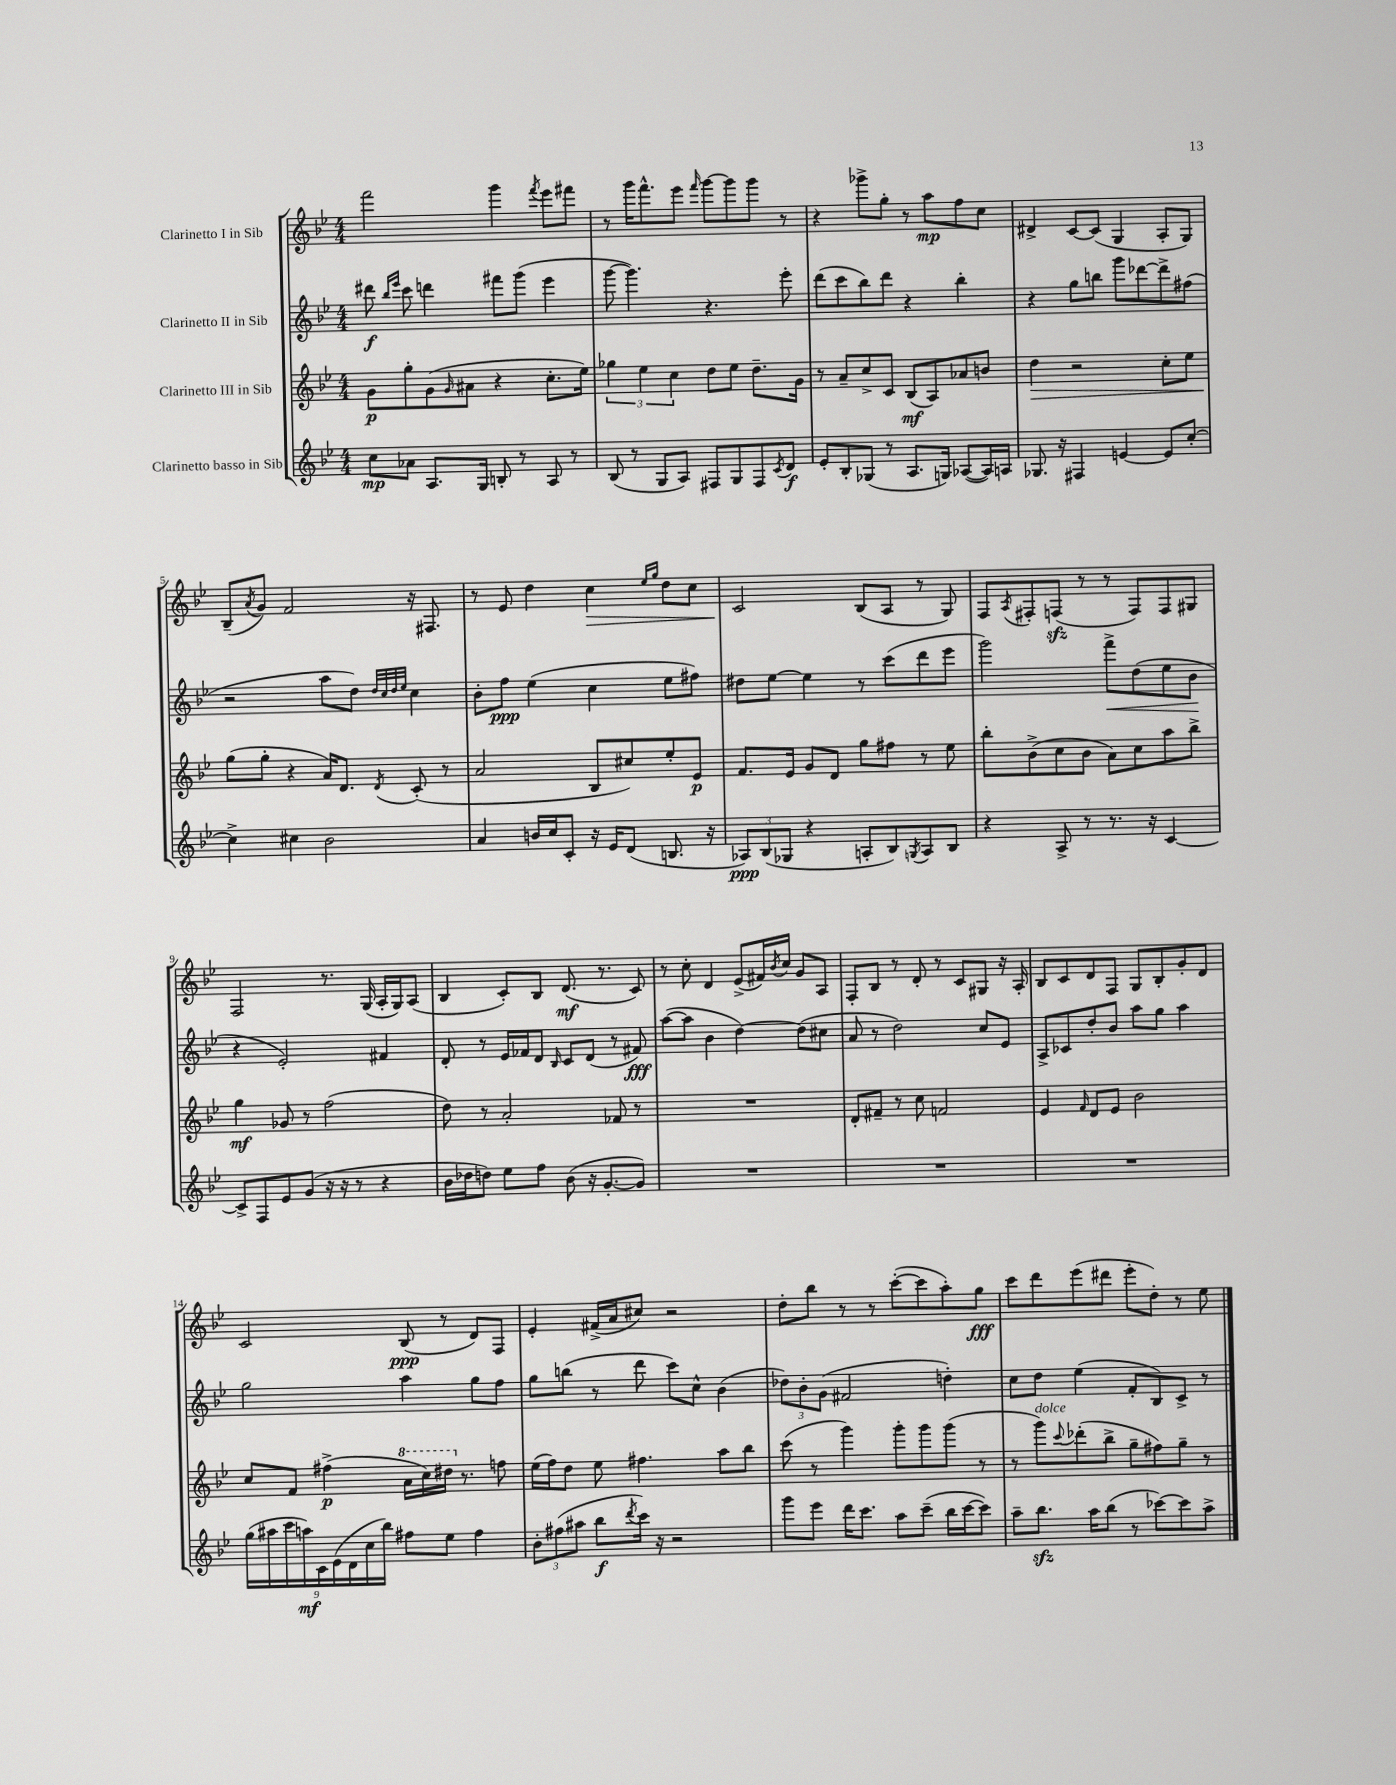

**kern	**kern	**kern	**kern
*staff4	*staff3	*staff2	*staff1
*clefG2	*clefG2	*clefG2	*clefG2
*k[b-e-]	*k[b-e-]	*k[b-e-]	*k[b-e-]
*M4/4	*M4/4	*M4/4	*M4/4
8cc\L	8g\L	8ddd#\	2fff\
.	.	16qqbb-/LL	.
.	.	16qqeee-/JJ	.
8a-\J	8gg'\	8ccc\	.
8.A/L	(8g\	4ddd\	.
.	16qqg/	.	.
.	8a#\J	.	.
16G/Jk	.	.	.
8B'/	4r	8fff#\L	4ggg\
8r	.	(8ggg\J	.
.	.	.	8qfff/
8A/	8.cc'\L	4eee-\	8eee-\L
8r	.	.	8fff#\J
.	16ee-\Jk)	.	.
=	=	=	=
(8B-/	6gg-\	[8ggg\	8r
8r	.	4.ggg\])	16ggg\LK
.	6ee-\	.	.
.	.	.	8.fff^^\
8G/L	.	.	.
.	6cc\	.	.
8A/J)	.	.	8eee-\J
.	.	.	16qqfff/
8F#/L	8dd\L	4.r	[8ggg\L
8G/	8ee-\J	.	8ggg\]
8F#/	8.dd~\L	.	8ggg\J
8qc/	.	.	.
8d/J	.	8eee-'\	8r
.	16g\Jk	.	.
=	=	=	=
8e-'/L	8r	(8ddd\L	4r
8B-'/	8a~/L	8ccc\	.
(8G-/J	8cc^/	8bb-\)	8ggg-^\L
8r	8c/J	8ddd\J	8gg'\J
8.A/L	(8B-/L	4r	8r
.	8A/)	.	8aa\L
16G/Jk)	.	.	.
([8A-/L	8a-/	4bb-'\	8ff\
16A-/]L)	8b/J	.	8cc\J
16A/JJ	.	.	.
=	=	=	=
8.G-/	4dd\	4r	4d#^/
16r	.	.	.
4F#/	2r	8gg\L	[8c/L
.	.	8bb\J	(8c/]J
[4e/	.	8ggg\L	4G/
.	.	[8ddd-\	.
8e/]L	8cc'\L	8ddd-^\]	8A'/L
[8cc'/J	8ee-\J	(8ff#\J	8G/J)
=	=	=	=
4cc^\]	(8gg\L	2r	(8B-~/L
.	.	.	8qa/
.	8gg'\J	.	8g/J)
4cc#\	4r	.	2f/
2b-\	16a/LK)	8aa\L	.
.	8.d/J	.	.
.	.	8dd\J)	.
.	.	32qqdd/LLL	.
.	.	32qqcc/	.
.	.	32qqdd/	.
.	8qd/	32qqee-/JJJ	.
.	(8c'/	4cc\	16r
.	.	.	8.F#/
.	8r	.	.
=	=	=	=
4a/	2a/	8b-'\L	8r
.	.	8ff\J	8e-/
16b/LL	.	(4ee-\	4dd\
16cc/J	.	.	.
8c'/J	.	.	.
16r	8B-/L	4cc\	4cc\
16e-/LK	.	.	.
(8d/J	8cc#/)	.	.
.	.	.	16qqee-/LL
.	.	.	16qqgg/JJ
8.B/	8ee-'/	8ee-\L	8dd\L
.	8e-/J	8ff#\J)	8cc\J
16r	.	.	.
=	=	=	=
12A-/L)	8.f/L	8dd#\L	2c/
(12B-/	.	.	.
.	.	[8ee-\J	.
12G-/J	.	.	.
.	16e-/Jk	.	.
4r	8g/L	4ee-\]	.
.	8d/J	.	.
8A'/L	8gg\L	8r	(8B-/L
8B-/)	8ff#\J	(8ccc\L	8A/J
8qG/	.	.	.
8A/	8r	8ddd\	8r
8B-/J	8ee-\	8eee-\J	8G/)
=	=	=	=
4r	8bb-'\L	2ggg\)	8F/L
.	.	.	8qA/
.	(8b-^\	.	8F#'/
8A^/	8cc\	.	(8F/J
8r	8b-\J	.	8r
8.r	8a\L)	8fff^\L	8r
.	8cc\	(8dd\	8F/L)
16r	.	.	.
[4c/	8aa\	8ee-\	8F/
.	8bb-^\J	8b-\J	8G#/J
=	=	=	=
8c^/]L	4gg\	4r	2F/
8F/	.	.	.
8e-/	8g-/	2e-'/)	.
(8g/J	8r	.	.
16r	(2ff\	.	8.r
16r	.	.	.
8r	.	.	.
.	.	.	(16G/
4r	.	4f#/	16A'/LL
.	.	.	16G/J)
.	.	.	(8A/J
=	=	=	=
16b-\LL	8dd\)	8d'/	4B-/
16dd-\J	.	.	.
8dd\J)	8r	8r	.
8ee-\L	2a'/	16e-/LL	8c'/L)
.	.	16f-/J	.
8ff\J	.	8d/J	8B-/J
.	.	16qqB-/	.
(8b-\	.	8c/L	(8.d/
16r	.	(8d/J	.
[8.g'/L	.	.	8.r
.	8f-/	8r	.
8g/]J)	8r	8f#/)	8c/)
=	=	=	=
1r	1r	([8aa\L	8r
.	.	8aa\]J	8cc'\
.	.	4b-\	4d/
.	.	[4dd\)	(8e-^/L
.	.	.	16f#/L)
.	.	.	8qb-/
.	.	.	16cc/JJ
.	.	(8dd\]L	8g/L
.	.	8cc#\J	8A/J
=	=	=	=
1r	8d'/L	8a/	8F'/L
.	8f#~/J	8r	8B-/J
.	8r	2dd\)	8r
.	8cc\	.	8d'/
.	2f/	.	8r
.	.	.	8c/L
.	.	8cc/L	8G#/J
.	.	8e-/J	16r
.	.	.	16A'/
=	=	=	=
1r	4e-/	8A^/L	8B-/L
.	.	8c-/	8c/
.	16qqf/	.	.
.	8d/L	8dd'/	8d/
.	8e-/J	8b-/J	8F/J
.	2b-\	8aa\L	8G/L
.	.	8gg\J	8B-'/
.	.	4aa\	8g'/
.	.	.	8d/J
=	=	=	=
(18gg\LL	8cc/L	2gg\	2c/
18aa#\	.	.	.
18ccc\	.	.	.
.	8f/J	.	.
18aa\)	.	.	.
18c\	.	.	.
.	(4ff#^\	.	.
(18e-\	.	.	.
18d\	.	.	.
18cc\	.	.	.
18bb-\JJ)	.	.	.
8ff#\L	16aa\LL	4aa\	(8B-/
.	16ccc\)	.	.
8ee-\J	16ddd#\JJ	.	8r
.	8.r	.	.
4ff#\	.	8gg\L	8d/L)
.	8ff\	8ff\J	8F/J
=	=	=	=
12b-'\L	(16ee-\LL	8gg\L	4e-'/
.	16ff\J)	.	.
(12ff#\	.	.	.
.	8dd\J	(8bb\J	.
12aa#\J	.	.	.
8bb-\L	8ee-\	8r	(16f#^/LL
.	.	.	16a/J
8qddd/	.	.	.
16ccc\Jk)	4.ff#\	8ddd\	8cc#/J)
16r	.	.	.
2r	.	8ccc\L)	2r
.	.	8cc^^\J	.
.	8aa\L	(4b-\	.
.	8bb-\J	.	.
=	=	=	=
8ggg\L	(8ccc\	12dd-\L)	8dd'\L
.	.	12b-'\	.
8eee-\J	8r	.	8bb-\J
.	.	(12g\J	.
16ddd\LK	4ggg\)	2f#/	8r
8.ccc\J	.	.	.
.	.	.	8r
8aa\L	8ggg'\L	.	([8ccc'\L
(8ccc~\J	8ggg\	.	8ccc\]
16bb-\LL	(8ggg\J	4dd'\)	8aa'\)
[16ccc\J	.	.	.
8ccc\]J)	8r	.	8gg\J
=	=	=	=
8aa~\L	8r	8cc\L	8ccc\L
8.bb-\J	8ggg\L)	8dd\J	8ddd\
.	8qqccc/	.	.
.	(8ddd-'\	(4ee-\	(8eee-\
16aa\LK	.	.	.
(8bb-\J	8bb-^\J	.	8ddd#\J
8r	8gg~\L	8f'/L	8eee-'\L
[8ccc-\L)	8ff#\)	8B-/)	8dd'\J)
8ccc-\]	8gg~\J	8c^/J	8r
8aa^\J	8r	8r	8ee-\
==	==	==	==
*-	*-	*-	*-
